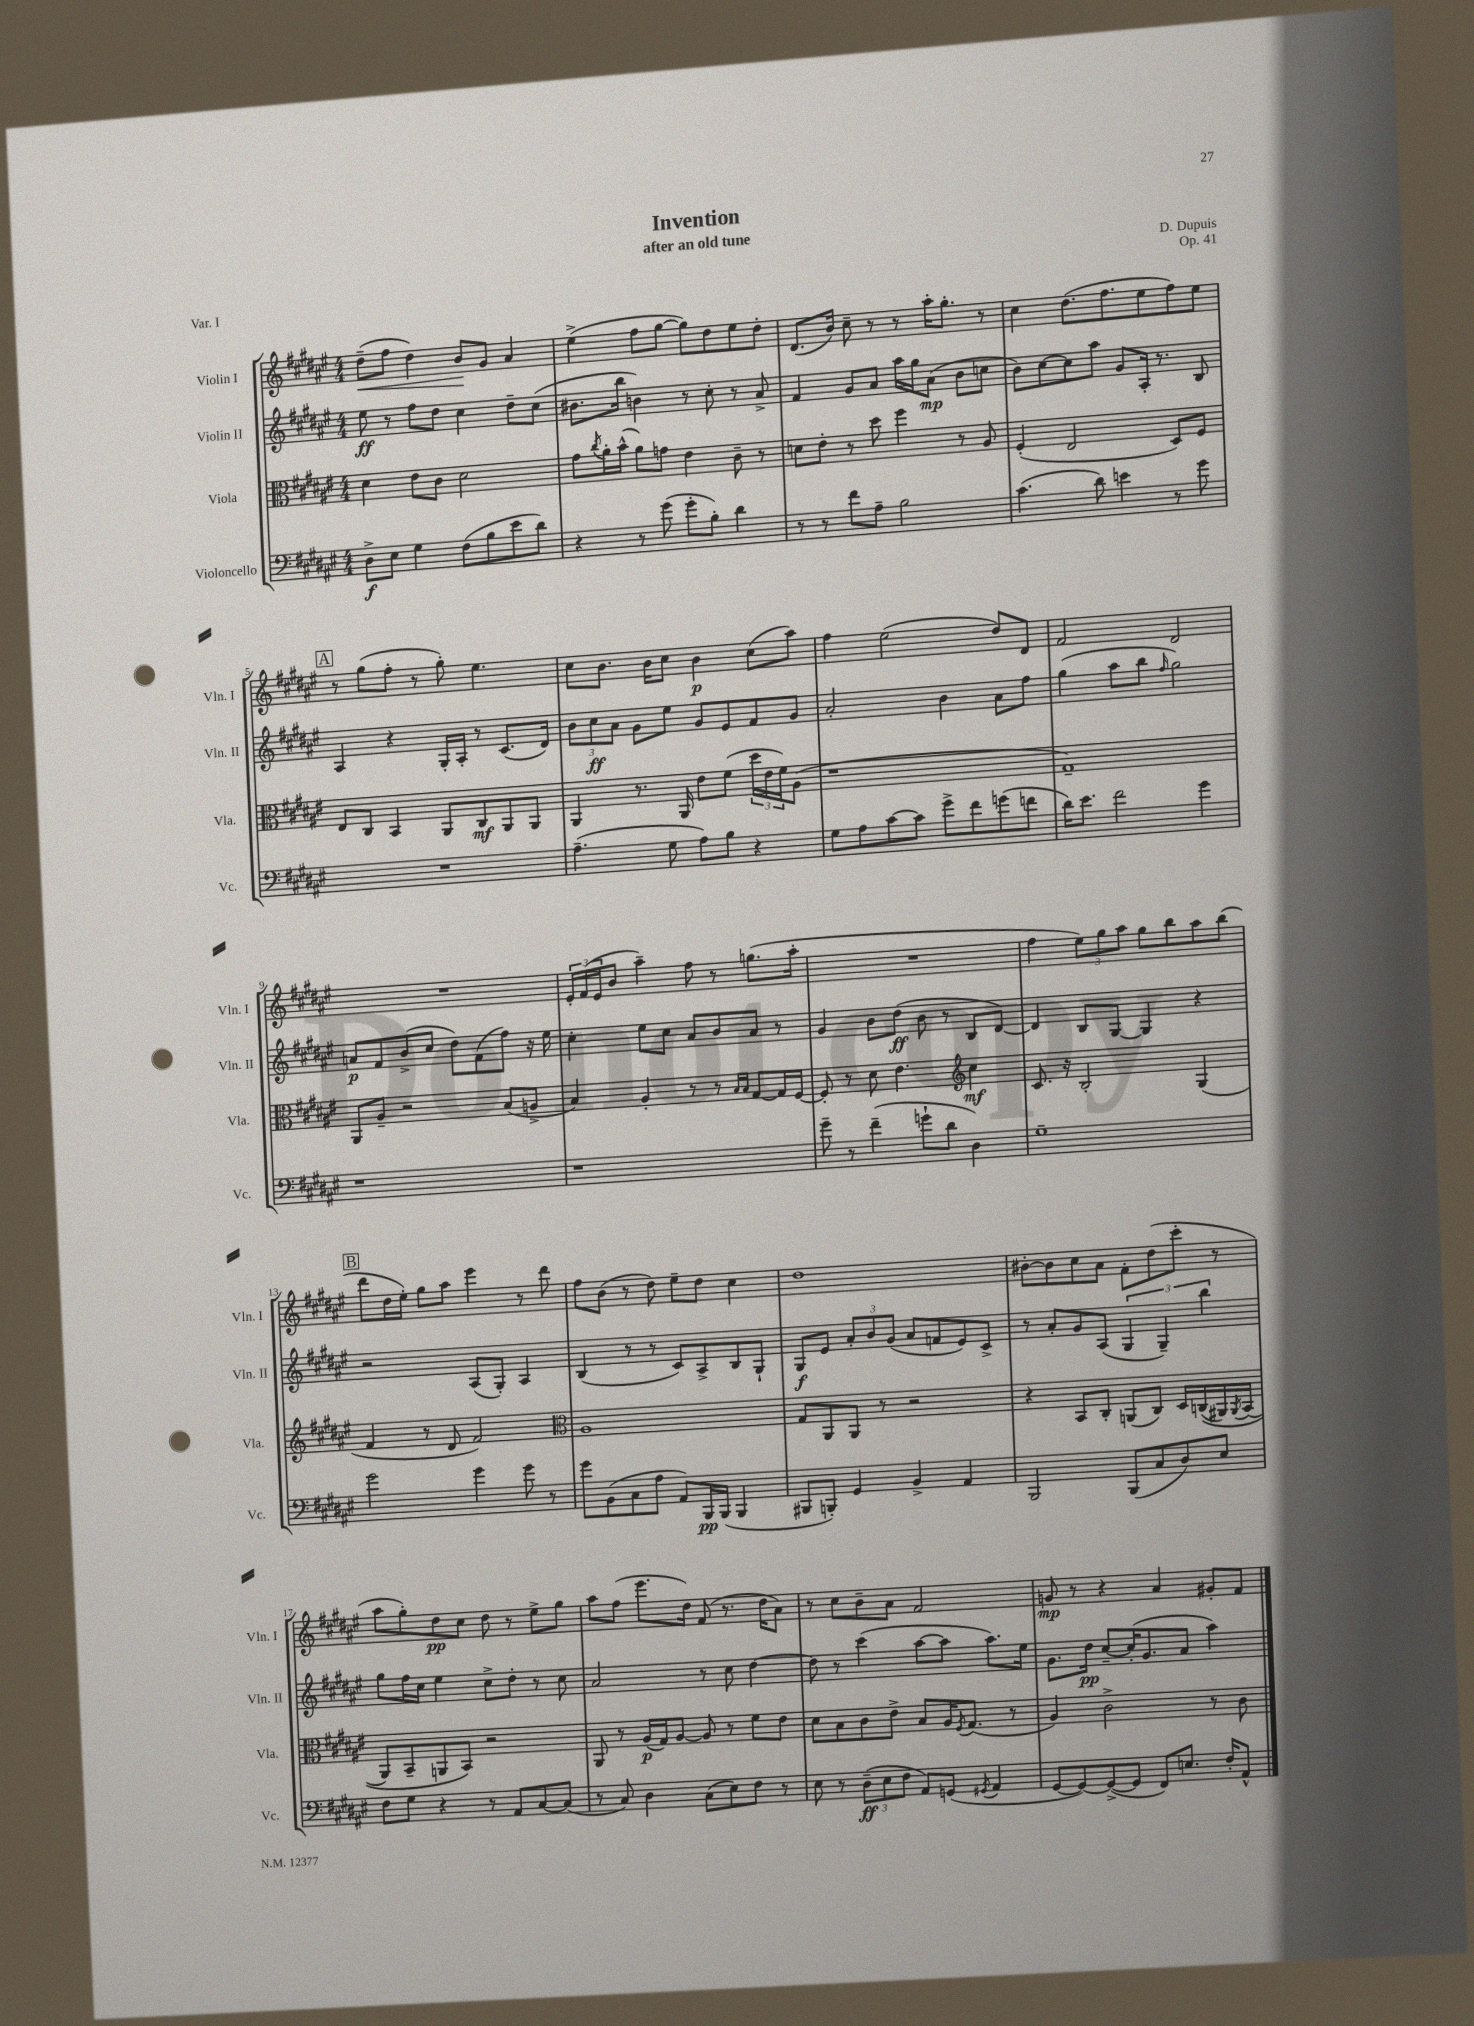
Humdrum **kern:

**kern	**dynam	**kern	**dynam	**kern	**dynam	**kern	**dynam
*part4	*part4	*part3	*part3	*part2	*part2	*part1	*part1
*staff4	*staff4	*staff3	*staff3	*staff2	*staff2	*staff1	*staff1
*I"Violoncello	*	*I"Viola	*	*I"Violin II	*	*I"Violin I	*
*I'Vc.	*	*I'Vla.	*	*I'Vln. II	*	*I'Vln. I	*
*clefF4	*	*clefC3	*	*clefG2	*	*clefG2	*
*k[f#c#g#d#a#e#]	*	*k[f#c#g#d#a#e#]	*	*k[f#c#g#d#a#e#]	*	*k[f#c#g#d#a#e#]	*
*M4/4	*	*M4/4	*	*M4/4	*	*M4/4	*
=1	=1	=1	=1	=1	=1	=1	=1
!	!	!	!	!	!	!	!LO:HP:b
8D#^\L	f	4d#\	.	8ee#\	ff	(8dd#~\L	<
8E#\J	.	.	.	8r	.	8ff#\J	.
4G#\	.	8e#\L	.	8ff#\L	.	4dd#\)	.
.	.	8c#\J	.	8dd#\J	.	.	.
(8F#\L	.	2d#\	.	4cc#\	.	8b/L	.
8B\	.	.	.	.	.	8g#/J	[
8e#\	.	.	.	8dd#~\L	.	4a#/	.
8d#\J)	.	.	.	(8cc#\J	.	.	.
=2	=2	=2	=2	=2	=2	=2	=2
4r	.	8g#\L	.	8.b#X\L	.	(4ee#^\	.
.	.	8qcc#/	.	.	.	.	.
.	.	16a#'\L	.	.	.	.	.
.	.	(16b^^\JJ	.	16bb\Jk	.	.	.
8r	.	8a#\L)	.	4bn\)	.	8ff#\L	.
(8g#\	.	8gn\J	.	.	.	[8gg#\J	.
8g#'\L	.	4e#\	.	8r	.	8gg#\L])	.
8B'\J)	.	.	.	8cc#'\	.	8dd#\	.
4d#\	.	8c#~\	.	8r	.	8ee#\	.
.	.	8r	.	8a#^/	.	8dd#'\J	.
=3	=3	=3	=3	=3	=3	=3	=3
8r	.	8dn\L	.	4f#/	.	(8.d#/L	.
8r	.	8e#'\J	.	.	.	.	.
.	.	.	.	.	.	16b/Jk)	.
8f#\L	.	8r	.	8g#/L	.	8cc#~\	.
8A#~\J	.	8dd#\	.	8a#/J	.	8r	.
2B\	.	4ff#\	.	16aa#\LL	.	8r	.
.	.	.	.	16gg#\J	.	.	.
.	.	.	.	(8a#\J	mp	16aa#'\KL	.
.	.	.	.	.	.	8.gg#'\J	.
.	.	8r	.	8b\L	.	.	.
.	.	8A#/	.	8ccn\J	.	8r	.
=4	=4	=4	=4	=4	=4	=4	=4
(4.c#\	.	(4F#'/	.	8b\L)	.	4cc#\	.
.	.	.	.	[8cc#\	.	.	.
.	.	2E#/	.	8cc#\]	.	(8.dd#\L	.
8d#\)	.	.	.	8aa#\J	.	.	.
.	.	.	.	.	.	8.ff#\	.
4en\	.	.	.	8g#/L	.	.	.
.	.	.	.	16A#'/Jk	.	8ee#\	.
.	.	.	.	8.r	.	.	.
8r	.	8D#/L)	.	.	.	8ff#\)	.
8g#\	.	8F#/J	.	8B/	.	8ee#\J	.
!!LO:LB:g=z
!!LO:REH:place=s1:t=A
=5	=5	=5	=5	=5	=5	=5	=5
1r	.	8E#/L	.	4A#/	.	8r	.
.	.	8C#/J	.	.	.	(8gg#\L	.
.	.	4BB/	.	4r	.	8ff#'\J	.
.	.	.	.	.	.	8r	.
.	.	8AA#/L	.	16G#'/LL	.	8gg#'\)	.
.	.	.	.	16A#'/JJ	.	.	.
.	.	8C#/	mf	8r	.	4.ee#\	.
.	.	8AA#/	.	(8.c#/L	.	.	.
.	.	8AA#/J	.	.	.	.	.
.	.	.	.	16d#/Jk)	.	.	.
=6	=6	=6	=6	=6	=6	=6	=6
(4.A#~\	.	4AA#/	.	12b\L	.	8cc#\L	.
.	.	.	.	12cc#\	ff	.	.
.	.	.	.	.	.	8.b\J	.
.	.	.	.	12a#\J	.	.	.
.	.	8.r	.	8g#\L	.	.	.
.	.	.	.	.	.	16b\KL	.
8G#\	.	.	.	8ee#\J	.	8cc#\J	.
.	.	16AA#/	.	.	.	.	.
8A#\L)	.	8e#\L	.	8g#/L	.	4b\	p
8B\J	.	(8f#\J	.	8e#/	.	.	.
4r	.	24dd#\LL	.	8f#/	.	(8cc#\L	.
.	.	24e#\	.	.	.	.	.
.	.	24f#\J)	.	.	.	.	.
.	.	(8A#\J	.	8g#/J	.	8aa#\J)	.
=7	=7	=7	=7	=7	=7	=7	=7
8G#\L	.	1r	.	2a#'/	.	4ff#\	.
8A#\	.	.	.	.	.	.	.
[8c#\	.	.	.	.	.	(2ee#\	.
8c#\J]	.	.	.	.	.	.	.
8g#^\L	.	.	.	4b\	.	.	.
8f#\	.	.	.	.	.	.	.
(8gn\	.	.	.	8a#\L	.	8dd#/L)	.
8fn\J	.	.	.	8ff#\J	.	8d#/J	.
=8	=8	=8	=8	=8	=8	=8	=8
16d#\KL)	.	1G#~)	.	(4gg#\	.	2f#/	.
8.e#\J	.	.	.	.	.	.	.
2f#\	.	.	.	8aa#\L	.	.	.
.	.	.	.	8bb\J	.	.	.
.	.	.	.	16qqff#/	.	.	.
.	.	.	.	2gg#\)	.	2d#/	.
4g#\	.	.	.	.	.	.	.
!!LO:LB:g=z
=9	=9	=9	=9	=9	=9	=9	=9
1r	.	8AA#/L	.	8an/L	p	1r	.
.	.	8A#~/J	.	8f#/	.	.	.
.	.	2r	.	(8b^/	.	.	.
.	.	.	.	8cc#/J	.	.	.
.	.	.	.	8dd#\L)	.	.	.
.	.	.	.	(8f#\	.	.	.
.	.	(8B/L	.	8ff#\J)	.	.	.
.	.	8An^/J	.	16r	.	.	.
.	.	.	.	16ee#\	.	.	.
=10	=10	=10	=10	=10	=10	=10	=10
1r	.	4B/)	.	4cc#'\	.	24e#'/LL	.
.	.	.	.	.	.	(24f#/	.
.	.	.	.	.	.	24e#/J	.
.	.	.	.	.	.	8b/J	.
.	.	4A#'/	.	8ee#\L	.	4aa#~\)	.
.	.	.	.	8cc#\J	.	.	.
.	.	8r	.	8a#/L	.	8ff#\	.
.	.	8r	.	8b/	.	8r	.
.	.	16qqB/LL	.	.	.	.	.
.	.	16qqB/JJ	.	.	.	.	.
.	.	[8G#/L	.	8a#/J	.	(8.ggn\L	.
.	.	16G#/L]	.	8r	.	.	.
.	.	[16F#/JJ	.	.	.	16aa#'\Jk	.
=11	=11	=11	=11	=11	=11	=11	=11
8g#~\	.	8F#'/]	.	4g#/	.	1r	.
8r	.	8r	.	.	.	.	.
(4f#~\	.	8d#\	.	8b\L	.	.	.
.	.	4.e#\	.	(8dd#\J	ff	.	.
8gn`\L	.	.	.	8b\	.	.	.
8d#\J	.	.	.	8r	.	.	.
*	*	*clefG2	*	*	*	*	*
4D#\)	.	4cc#\	mf	8B/L	.	.	.
.	.	.	.	[8d#/J)	.	.	.
=12	=12	=12	=12	=12	=12	=12	=12
1G#~	.	8.c#/	.	4d#/]	.	4ff#\	.
.	.	16r	.	.	.	.	.
.	.	2B'/	.	8B/L	.	12ee#\L)	.
.	.	.	.	.	.	12gg#\	.
.	.	.	.	[8G#/J	.	.	.
.	.	.	.	.	.	12aa#\J	.
.	.	.	.	4G#/]	.	8gg#\L	.
.	.	.	.	.	.	8bb\	.
.	.	(4G#/	.	4r	.	8aa#\	.
.	.	.	.	.	.	(8bb\J	.
!!LO:LB:g=z
!!LO:REH:place=s1:t=B
=13	=13	=13	=13	=13	=13	=13	=13
2g#\	.	4f#/	.	2r	.	8ddd#\L	.
.	.	.	.	.	.	16dd#\L	.
.	.	.	.	.	.	16ee#'\JJ)	.
.	.	8r	.	.	.	8gg#\L	.
.	.	8d#/	.	.	.	8aa#\J	.
4g#\	.	2f#/)	.	(8A#/L	.	4eee#\	.
.	.	.	.	8G#'/J)	.	.	.
8g#\	.	.	.	4A#/	.	8r	.
8r	.	.	.	.	.	8ddd#\	.
=14	=14	=14	=14	=14	=14	=14	=14
*	*	*clefC3	*	*	*	*	*
8g#\L	.	1A#	.	(4B/	.	8ff#\L	.
(8BB\	.	.	.	.	.	(8b\J	.
8C#\	.	.	.	8r	.	8r	.
8A#\J	.	.	.	8r	.	8dd#\)	.
8AA#/L)	.	.	.	8c#/L)	.	8ee#~\L	.
16BBB/L	pp	.	.	8A#^/	.	8dd#\J	.
(16BBB/JJ	.	.	.	.	.	.	.
4BBB/	.	.	.	8B/	.	4cc#\	.
.	.	.	.	8G#`/J	.	.	.
=15	=15	=15	=15	=15	=15	=15	=15
8BBB#X/L	.	8G#/L	.	8G#/L	f	1dd#	.
8BBBn'/J)	.	8AA#/	.	8e#/J	.	.	.
4GG#/	.	8AA#/J	.	12a#'/L	.	.	.
.	.	.	.	12b/	.	.	.
.	.	8r	.	.	.	.	.
.	.	.	.	(12g#/J	.	.	.
4BB^/	.	2r	.	8a#/L	.	.	.
.	.	.	.	8fn/	.	.	.
4AA#/	.	.	.	8e#/)	.	.	.
.	.	.	.	8c#^/J	.	.	.
=16	=16	=16	=16	=16	=16	=16	=16
2BBB/	.	4r	.	8r	.	[8b#X'\L	.
.	.	.	.	8a#'/L	.	8b#\]	.
.	.	8BB/L	.	8g#/	.	8cc#\	.
.	.	8C#'/J	.	(8A#/J	.	8a#\J	.
(8BBB/L	.	(8AAn/L	.	6G#/	.	8f#'\L	.
8C#/	.	8C#/J)	.	.	.	(8dd#\	.
.	.	.	.	6G#~/)	.	.	.
8D#/)	.	16D#/LL	.	.	.	8ccc#'\J	.
.	.	((16Cn/	.	.	.	.	.
.	.	.	.	6bb\	.	.	.
8E#/J	.	16AA#X/)	.	.	.	8r	.
.	.	8qAA#/	.	.	.	.	.
.	.	(16BB/JJ	.	.	.	.	.
!!LO:LB:g=z
=17	=17	=17	=17	=17	=17	=17	=17
8F#\L	.	8AA#/L)	.	8gg#\L	.	8aa#\L	.
8G#\J	.	8BB~/	.	16ff#\L	.	8gg#'\)	.
.	.	.	.	16cc#\JJ	.	.	.
4r	.	8AAn/	.	4ee#\	.	8dd#\	pp
.	.	8BB/J)	.	.	.	8cc#\J	.
8r	.	2r	.	8cc#^\L	.	8dd#\	.
8AA#/L	.	.	.	8dd#'\J	.	8r	.
[8C#/	.	.	.	8r	.	8ee#^\L	.
(8C#/J]	.	.	.	8cc#\	.	8gg#\J	.
=18	=18	=18	=18	=18	=18	=18	=18
8r	.	8AA#/	.	2a#/	.	8aa#\L	.
8C#/)	.	8r	.	.	.	(8ff#\J	.
4D#\	.	(16A#/LL	p	.	.	8.eee#\L	.
.	.	16G#/J)	.	.	.	.	.
.	.	[8A#/J	.	.	.	.	.
.	.	.	.	.	.	16dd#\Jk)	.
(8C#\L	.	8A#/]	.	8r	.	(8f#/	.
8E#\)	.	8r	.	8cc#\	.	8.r	.
8F#\J	.	8f#\L	.	[4dd#\	.	.	.
.	.	.	.	.	.	16dd#\KL	.
8r	.	8e#\J	.	.	.	8a#\J)	.
=19	=19	=19	=19	=19	=19	=19	=19
8E#\	.	8d#\L	.	8dd#\]	.	8r	.
8r	.	8B\	.	8r	.	8cc#\L	.
(12D#~\L	ff	8c#\	.	(4ccc#\	.	8b~\	.
12E#\	.	.	.	.	.	.	.
.	.	8e#^\J	.	.	.	8a#\J	.
12F#\J	.	.	.	.	.	.	.
8AA#/L)	.	8B/L	.	[8aa#\L	.	2f#/	.
(8GGn/J	.	16A#/K	.	8aa#\J]	.	.	.
.	.	8qF#/	.	.	.	.	.
.	.	(8.G#/J	.	.	.	.	.
8qGG#X/	.	.	.	.	.	.	.
4AA#/	.	.	.	8.aa#\L)	.	.	.
.	.	8r	.	.	.	.	.
.	.	.	.	16ee#\Jk	.	.	.
=20	=20	=20	=20	=20	=20	=20	=20
[8GG#/L	.	4A#/)	.	8.g#\L	.	8gn/	mp
8GG#/_)	.	.	.	.	.	8r	.
.	.	.	.	16dd#\Jk	pp	.	.
(8GG#^/_	.	2c#^\	.	[8cc#~/L	.	4r	.
8GG#/J]	.	.	.	(16cc#'/K]	.	.	.
.	.	.	.	8.g#/	.	.	.
8FF#/L)	.	.	.	.	.	4a#/	.
8.En/J	.	.	.	8a#/J	.	.	.
.	.	8r	.	4aa#\)	.	8g#X'/L	.
16F#'/KL	.	.	.	.	.	.	.
8AA#^^/J	.	8c#\	.	.	.	8f#/J	.
==	==	==	==	==	==	==	==
*-	*-	*-	*-	*-	*-	*-	*-
